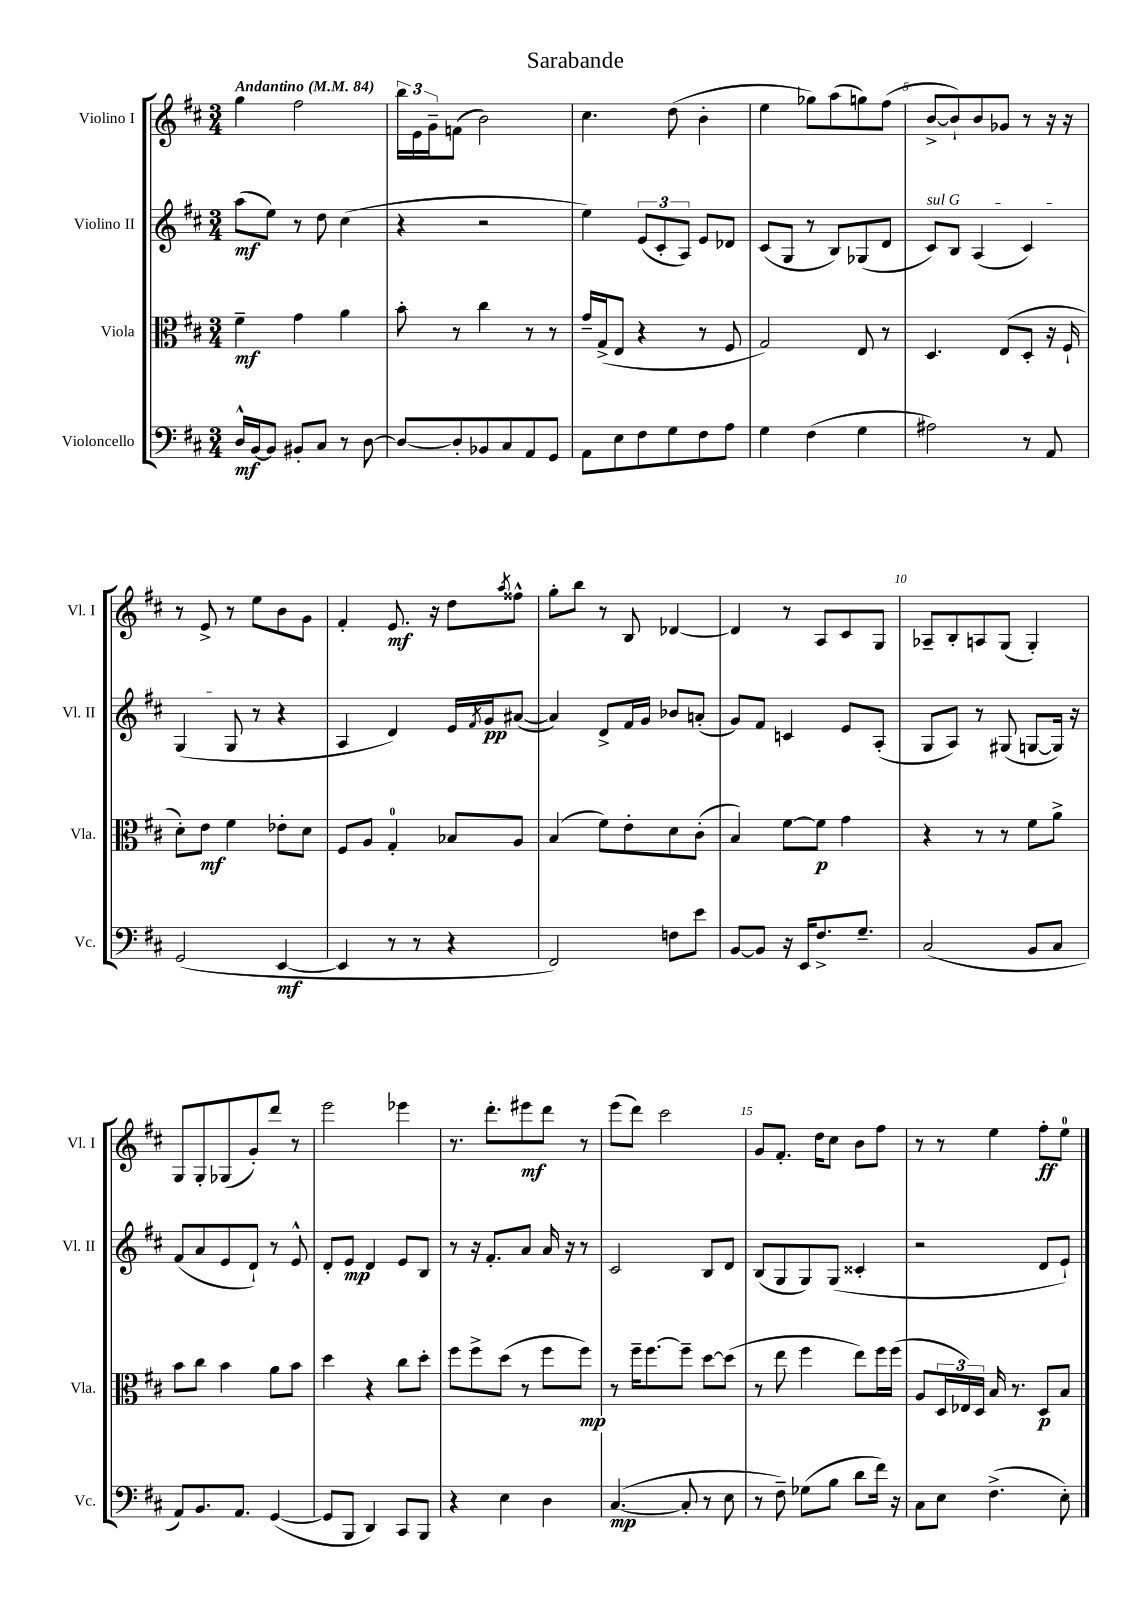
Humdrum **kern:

**kern	**dynam	**kern	**dynam	**kern	**dynam	**kern	**dynam
*part4	*part4	*part3	*part3	*part2	*part2	*part1	*part1
*staff4	*staff4	*staff3	*staff3	*staff2	*staff2	*staff1	*staff1
*I"Violoncello	*	*I"Viola	*	*I"Violino II	*	*I"Violino I	*
*I'Vc.	*	*I'Vla.	*	*I'Vl. II	*	*I'Vl. I	*
*clefF4	*	*clefC3	*	*clefG2	*	*clefG2	*
*k[f#c#]	*	*k[f#c#]	*	*k[f#c#]	*	*k[f#c#]	*
*M3/4	*	*M3/4	*	*M3/4	*	*M3/4	*
*MM84	*	*MM84	*	*MM84	*	*MM84	*
=1	=1	=1	=1	=1	=1	=1	=1
!	!	!	!	!	!	!LO:TX:a:B:t=Andantino	!
16D^^/LL	mf	4f#~\	mf	(8aa\L	mf	4gg\	.
[16BB/J	.	.	.	.	.	.	.
8BB/J]	.	.	.	8ee\J)	.	.	.
8BB#X'/L	.	4g\	.	8r	.	2ff#\	.
8C#/J	.	.	.	8dd\	.	.	.
8r	.	4a\	.	(4cc#\	.	.	.
[8D\	.	.	.	.	.	.	.
=2	=2	=2	=2	=2	=2	=2	=2
8D/L_	.	8b'\	.	4r	.	24bb\LL	.
.	.	.	.	.	.	24e\	.
.	.	.	.	.	.	24g~\J	.
8D'/]	.	8r	.	.	.	(8fn\J	.
8BB-X/	.	4cc#\	.	2r	.	2b\)	.
8C#/	.	.	.	.	.	.	.
8AA/	.	8r	.	.	.	.	.
8GG/J	.	8r	.	.	.	.	.
=3	=3	=3	=3	=3	=3	=3	=3
8AA\L	.	16g~/LL	.	4ee\)	.	4.cc#\	.
.	.	(16G^/J	.	.	.	.	.
8E\	.	8E/J	.	.	.	.	.
8F#\	.	4r	.	(12e/L	.	.	.
.	.	.	.	12c#'/	.	.	.
8G\	.	.	.	.	.	(8dd\	.
.	.	.	.	12A/J)	.	.	.
8F#\	.	8r	.	8e/L	.	4b'\	.
8A\J	.	8F#/	.	8d-X/J	.	.	.
=4	=4	=4	=4	=4	=4	=4	=4
4G\	.	2G/)	.	(8c#/L	.	4ee\	.
.	.	.	.	8G/J	.	.	.
(4F#\	.	.	.	8r	.	8gg-X\L)	.
.	.	.	.	8B/L)	.	(8aa\	.
4G\	.	8E/	.	(8G-X/	.	8ggn\)	.
.	.	8r	.	8d/J	.	(8ff#\J	.
=5	=5	=5	=5	=5	=5	=5	=5
!	!	!	!	!LO:TX:a:i:t=sul G	!	!	!
2A#X\)	.	4.D/	.	8c#/L)	.	[8b^/L	.
.	.	.	.	8B/J	.	8b`/])	.
.	.	.	.	(4A/	.	8b/	.
.	.	(8E/L	.	.	.	8g-X/J	.
8r	.	8D'/J	.	4c#/)	.	8r	.
8AA/	.	16r	.	.	.	16r	.
.	.	16F#`/	.	.	.	16r	.
!!LO:LB:g=z
=6	=6	=6	=6	=6	=6	=6	=6
(2GG/	.	8d'\L)	.	(4G/	.	8r	.
.	.	8e\J	mf	.	.	8e^/	.
.	.	4f#\	.	8G/	.	8r	.
.	.	.	.	8r	.	8ee\L	.
[4EE/	mf	8e-X'\L	.	4r	.	8b\	.
.	.	8d\J	.	.	.	8g\J	.
=7	=7	=7	=7	=7	=7	=7	=7
4EE/]	.	8F#/L	.	4A/	.	4f#'/	.
.	.	8A/J	.	.	.	.	.
8r	.	4G'/	.	4d/)	.	8.e/	mf
8r	.	.	.	.	.	.	.
.	.	.	.	.	.	16r	.
4r	.	8B-X/L	.	16e/LL	.	8dd\L	.
.	.	.	.	8qf#/	.	.	.
.	.	.	.	16g/J	pp	.	.
.	.	.	.	.	.	8qaa/	.
.	.	8A/J	.	([8a#X/J	.	8ff##X^^\J	.
=8	=8	=8	=8	=8	=8	=8	=8
2FF#/)	.	(4B/	.	4a#/])	.	8gg'\L	.
.	.	.	.	.	.	8bb\J	.
.	.	8f#\L)	.	8d^/L	.	8r	.
.	.	8e'\	.	16f#/L	.	8B/	.
.	.	.	.	16g/JJ	.	.	.
8Fn\L	.	8d\	.	8b-X/L	.	[4d-X/	.
8e\J	.	(8c#'\J	.	(8an'/J	.	.	.
=9	=9	=9	=9	=9	=9	=9	=9
[8BB/L	.	4B/)	.	8g/L)	.	4d-/]	.
8BB/J]	.	.	.	8f#/J	.	.	.
16r	.	[8f#\L	.	4cn/	.	8r	.
16EE/KL	.	.	.	.	.	.	.
8.F#^/	.	8f#\J]	p	.	.	8A/L	.
.	.	4g\	.	8e/L	.	8c#/	.
8.G~/J	.	.	.	.	.	.	.
.	.	.	.	(8A'/J	.	8G/J	.
=10	=10	=10	=10	=10	=10	=10	=10
(2C#/	.	4r	.	8G/L	.	8A-X~/L	.
.	.	.	.	8A/J)	.	8B'/	.
.	.	8r	.	8r	.	8An/	.
.	.	8r	.	(8G#X/	.	(8G/J	.
8BB/L	.	8f#\L	.	[8Gn/L	.	4G'/)	.
8C#/J	.	8a^\J	.	16G/Jk])	.	.	.
.	.	.	.	16r	.	.	.
!!LO:LB:g=z
=11	=11	=11	=11	=11	=11	=11	=11
8AA/L)	.	8b\L	.	(8f#/L	.	8G/L	.
8.BB/	.	8cc#\J	.	8a/	.	8G'/	.
.	.	4b\	.	8e/	.	(8G-X/	.
8.AA/J	.	.	.	.	.	.	.
.	.	.	.	8d`/J)	.	8g'/)	.
([4GG/	.	8a\L	.	8r	.	8ddd/J	.
.	.	8b\J	.	8e^^/	.	8r	.
=12	=12	=12	=12	=12	=12	=12	=12
8GG/L]	.	4dd\	.	8d'/L	.	2eee\	.
8BBB/J	.	.	.	8e/J	mp	.	.
4DD/)	.	4r	.	4d/	.	.	.
8CC#/L	.	8cc#\L	.	8e/L	.	4eee-X\	.
8BBB/J	.	8dd'\J	.	8B/J	.	.	.
=13	=13	=13	=13	=13	=13	=13	=13
4r	.	8ff#\L	.	8r	.	8.r	.
.	.	8ff#^\	.	16r	.	.	.
.	.	.	.	8.f#'/L	.	8.ddd'\L	.
4E\	.	(8dd\J	.	.	.	.	.
.	.	8r	.	8a/J	.	8eee#X\	mf
4D\	.	8ff#\L	.	16a/	.	8ddd\J	.
.	.	.	.	16r	.	.	.
.	.	8ff#\J)	mp	8r	.	8r	.
=14	=14	=14	=14	=14	=14	=14	=14
([4.C#/	mp	8r	.	2c#/	.	(8eee\L	.
.	.	16ff#~\KL	.	.	.	8ddd\J)	.
.	.	[8.ff#\	.	.	.	.	.
.	.	.	.	.	.	2ccc#\	.
8C#'/]	.	8ff#~\J]	.	.	.	.	.
8r	.	[8dd\L	.	8B/L	.	.	.
8E\	.	(8dd\J]	.	8d/J	.	.	.
=15	=15	=15	=15	=15	=15	=15	=15
8r	.	8r	.	(8B/L	.	8g/L	.
8F#~\)	.	8ee\	.	8G/	.	8.f#'/J	.
(8G-X\L	.	4ff#\	.	8G/)	.	.	.
.	.	.	.	.	.	16dd\KL	.
8B\J	.	.	.	(8G/J	.	8cc#\J	.
8d\L	.	8ee\L)	.	4c##X'/	.	8b\L	.
16f#\Jk)	.	16ff#\L	.	.	.	8ff#\J	.
16r	.	(16ff#\JJ	.	.	.	.	.
=16	=16	=16	=16	=16	=16	=16	=16
8C#\L	.	8A/L	.	2r	.	8r	.
8E\J	.	24D/L	.	.	.	8r	.
.	.	24E-X/)	.	.	.	.	.
.	.	24D/JJ	.	.	.	.	.
(4.F#^\	.	16B/	.	.	.	4ee\	.
.	.	8.r	.	.	.	.	.
.	.	8D/L	p	8d/L	.	8ff#'\L	ff
8E'\)	.	8B/J	.	8e`/J)	.	8ee\J	.
==	==	==	==	==	==	==	==
*-	*-	*-	*-	*-	*-	*-	*-
